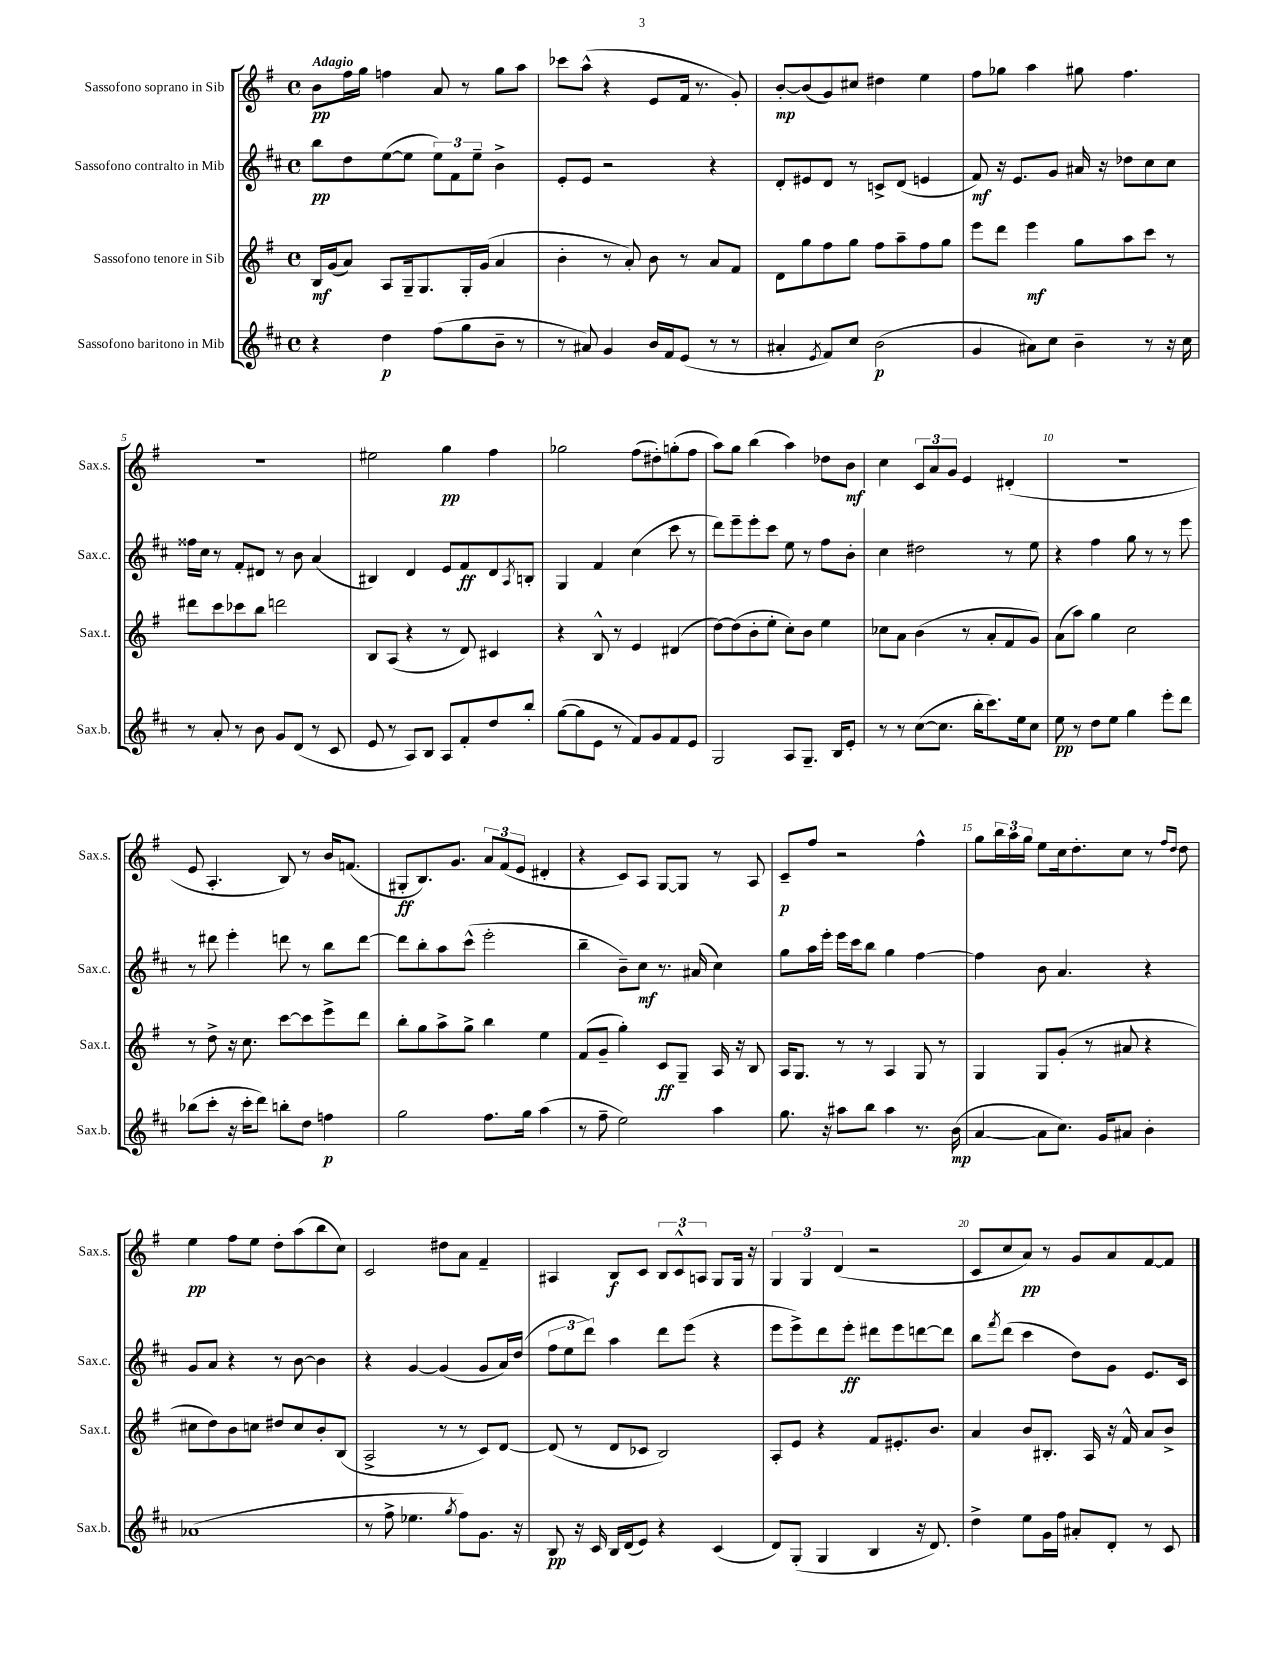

**kern	**kern	**kern	**kern
*staff4	*staff3	*staff2	*staff1
*clefG2	*clefG2	*clefG2	*clefG2
*k[f#c#]	*k[f#]	*k[f#c#]	*k[f#]
*M4/4	*M4/4	*M4/4	*M4/4
*met(c)	*met(c)	*met(c)	*met(c)
4r	16B	8bb	8b
.	(16g	.	.
.	8a)	8dd	16ff#
.	.	.	16gg
4dd	8A	([8ee	4ff
.	16G~	8ee]	.
.	8.G	.	.
(8ff#	.	12ee)	8a
.	.	12f#	.
8gg	16G'	.	8r
.	.	12ee~	.
.	(16g	.	.
8b~	4a	4b^	8gg
8r	.	.	8aa
=	=	=	=
8r	4b'	8e'	8ccc-
8a#)	.	8e	(8aa^^
4g	8r	2r	4r
.	8a')	.	.
16b	8b	.	8e
16f#	.	.	.
(8e	8r	.	16f#
.	.	.	8.r
8r	8a	4r	.
8r	8f#	.	8g')
=	=	=	=
4a#'	8d	8d'	[8b'
.	8gg	8e#	(8b]
8qe	.	.	.
8f#)	8ff#	8d	8g)
8cc#	8gg	8r	8cc#
(2b	8ff#	8c^	4dd#
.	8aa~	(8d	.
.	8ff#	4e	4ee
.	8gg	.	.
=	=	=	=
4g	8eee	8f#)	8ff#
.	8ddd	16r	8gg-
.	.	8.e	.
8a#)	4eee	.	4aa
8cc#	.	8g	.
4b~	8gg	16a#	8gg#
.	.	16r	.
.	8aa	8dd-	4.ff#
8r	8ccc	8cc#	.
16r	8r	8cc#	.
16cc#	.	.	.
=	=	=	=
8r	8ddd#	16ff##	1r
.	.	16cc#	.
8a'	8ccc	8r	.
8r	8ccc-	8f#'	.
8b	8bb	8d#	.
8g	2ddd	8r	.
(8d	.	8b	.
8r	.	(4a	.
8c#	.	.	.
=	=	=	=
8e	8B	4B#)	2ee#
8r	(8A	.	.
8A)	4r	4d	.
8B	.	.	.
8A	8r	8e	4gg
8f#'	8d)	8f#	.
8dd	4c#	8d	4ff#
.	.	8qA	.
8bb'	.	8B'	.
=	=	=	=
([8gg	4r	4G	2gg-
8gg]	.	.	.
8e	8B^^	4f#	.
8r	8r	.	.
8f#)	4e	(4cc#	(8ff#
8g	.	.	8dd#')
8f#	(4d#	8ccc#	(8gg'
8e	.	8r	8ff#
=	=	=	=
2G	[8dd)	8ddd)	8aa)
.	(8dd]	8eee~	8gg
.	8b'	8eee'	(4bb
.	8ee'	8ccc#	.
8A	8cc')	8ee	4aa)
8.G~	8b	8r	.
.	4ee	8ff#	8dd-
16B	.	.	.
8e'	.	8b'	8b
=	=	=	=
8r	8cc-	4cc#	4cc
8r	8a	.	.
([8cc#	(4b	2dd#	12c
.	.	.	12a
8.cc#]	.	.	.
.	.	.	12g
.	8r	.	4e
16bb'	.	.	.
8.ccc#)	8a'	.	.
.	8f#	8r	(4d#'
16ee	.	.	.
8cc#	8g)	8ee	.
=	=	=	=
8ee	(8a	4r	1r
8r	8aa)	.	.
8dd	4gg	4ff#	.
8ee	.	.	.
4gg	2cc	8gg	.
.	.	8r	.
8eee'	.	8r	.
8ddd	.	8eee	.
=	=	=	=
(8bb-	8r	8r	8e
8ccc#'	8dd^	8ddd#	4.A'
16r	16r	4eee'	.
16ccc#'	8.cc	.	.
8ddd)	.	.	.
8bb'	[8ccc	8ddd	8B)
8dd	8ccc]	8r	8r
4ff	8eee^	8bb	16b
.	.	.	(8.f
.	8ddd	[8ddd	.
=	=	=	=
2gg	8bb'	8ddd]	8G#'
.	8gg	8bb'	8.B)
.	8aa^	8aa	.
.	.	.	8.g
.	8gg^	(8ccc#^^	.
8.ff#	4bb	2eee'	12a
.	.	.	(12f#
.	.	.	12e
16gg	.	.	.
(4aa	4ee	.	4d#'
=	=	=	=
8r	(8f#	4bb~	4r
8ff#~	8g~	.	.
2ee)	4gg')	8b~)	8c)
.	.	8cc#	8A
.	8c	8.r	[8G
.	8G~	.	8G]
.	.	(16a#	.
4aa	16A	4cc#)	8r
.	16r	.	.
.	8B	.	8A
=	=	=	=
8.gg	16A	8gg	8c~
.	8.G	.	.
.	.	16aa	8ff#
16r	.	16eee'	.
8aa#	8r	16eee	2r
.	.	16ccc#	.
8bb	8r	8bb	.
4aa#	4A	4gg	.
8.r	8G	[4ff#	4ff#^^
.	8r	.	.
(16b	.	.	.
=	=	=	=
[4a	4G	4ff#]	8gg
.	.	.	24bb
.	.	.	24aa
.	.	.	24gg
8a]	8G	8b	8ee
8.cc#)	(8g'	4.a	16cc
.	.	.	8.dd'
.	8r	.	.
16g	.	.	.
8a#	8a#	.	8cc
4b'	4r	4r	8r
.	.	.	16qqff#
.	.	.	16qqdd
.	.	.	8dd
=	=	=	=
(1a-	8cc#	8g	4ee
.	8dd)	8a	.
.	8b	4r	8ff#
.	8cc	.	8ee
.	8dd#	8r	8dd'
.	8cc	[8b	(8aa
.	8b'	4b]	8bb
.	(8B	.	8cc)
=	=	=	=
8r	2A^	4r	2c
8ff#^	.	.	.
4.ee-	.	[4g	.
.	8r	(4g]	8dd#
8qgg	.	.	.
8ff#)	8r	.	8a
8.g	8c)	8g	4f#~
.	[8d	16a)	.
16r	.	(16dd	.
=	=	=	=
8B	(8d]	12ff#	4A#
.	.	12ee	.
16r	8r	.	.
.	.	12ddd)	.
16c#	.	.	.
16B	8d	4aa	8B
(16d	.	.	.
8e)	8c-	.	8c
4r	2B)	8ddd	12B
.	.	.	12c^^
.	.	(8eee	.
.	.	.	12A
(4c#	.	4r	8G
.	.	.	16G
.	.	.	16r
=	=	=	=
8d)	8A'	8eee	6G
(8G'	8e	8eee^)	.
.	.	.	6G
4G	4r	8ddd	.
.	.	.	(6d
.	.	8eee'	.
4B	8f#	8ddd#	2r
.	8.e#'	8eee	.
16r	.	[8ddd	.
8.d)	8.b	.	.
.	.	8ddd]	.
=	=	=	=
4dd^	4a	8bb	8c
.	.	8qfff#	.
.	.	(8ddd	8cc
8ee	8b	4ccc#	8a)
16g	8.B#'	.	8r
16ff#	.	.	.
8a#'	.	8dd)	8g
.	16A	.	.
8d'	16r	8g	8a
.	16f#^^	.	.
8r	8a	8.e	[8f#
8c#	8b^	.	8f#]
.	.	16c#	.
==	==	==	==
*-	*-	*-	*-
